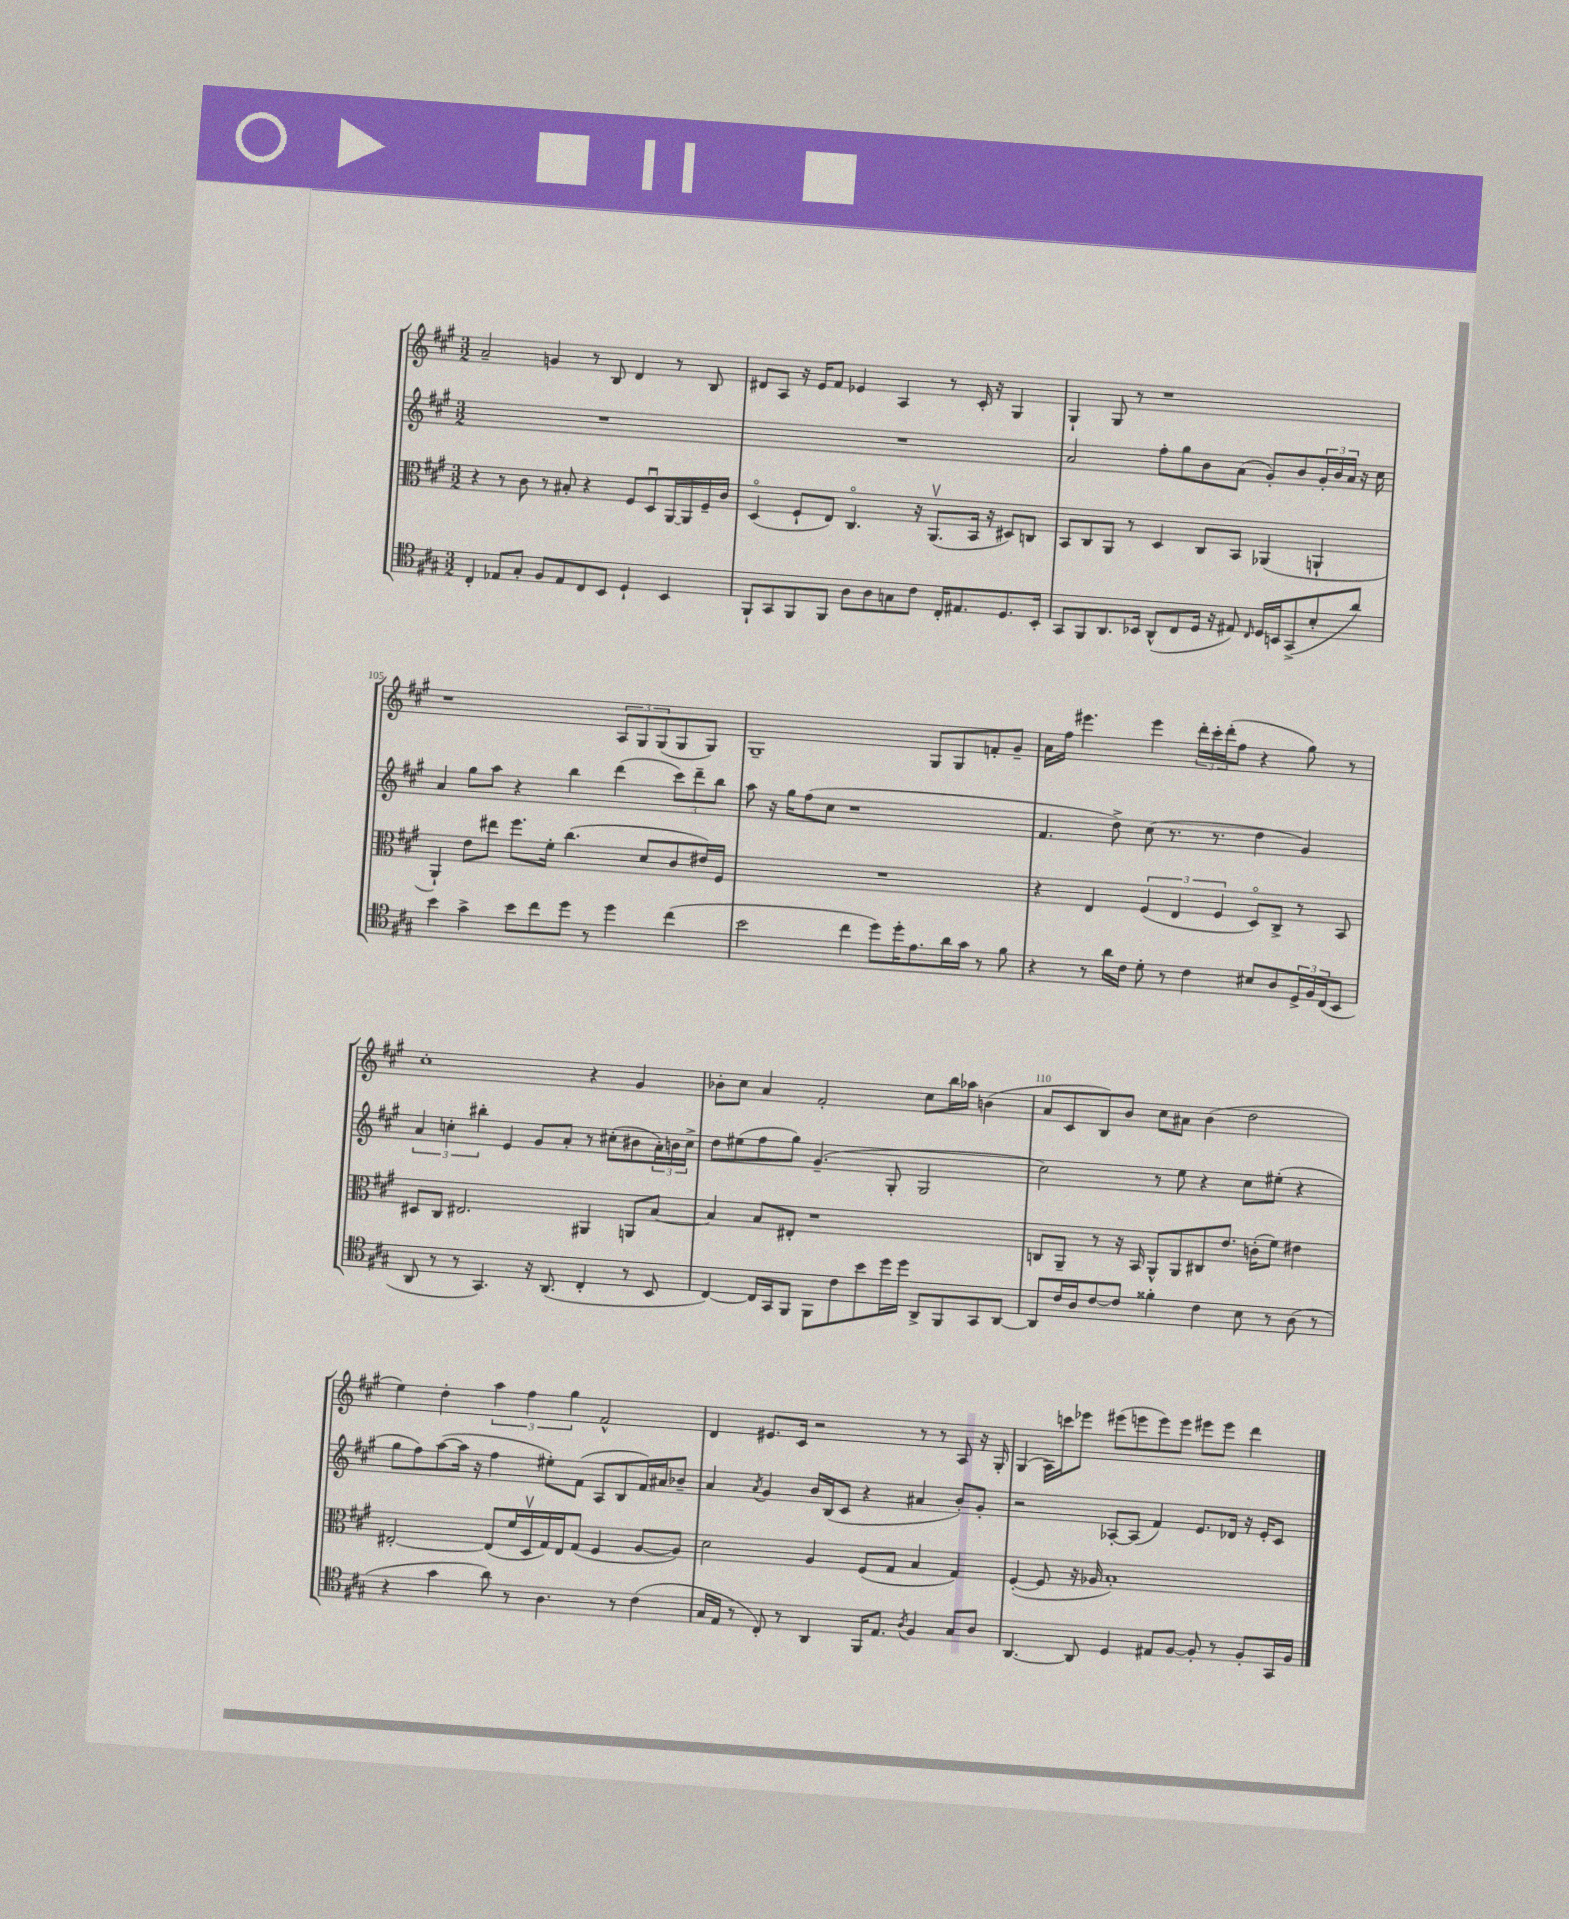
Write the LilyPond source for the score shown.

<<
\new StaffGroup <<
\new Staff = "s0" {
    \clef treble \key a \major \numericTimeSignature \time 3/2
    a'2-- g'4 r8 b8 d'4 r8 b8 |
    dis'8 a8 r16 e'16 fis'8 ees'4 a4 r8 cis'16-. r16 gis4 |
    gis4-! gis8 r8 r1 |
    r1 \tuplet 3/2 { a8 gis8 gis8( } gis8 gis8) |
    gis1-- gis8 gis8 f'8-. gis'8-- |
    a'16 fis''16 eis'''4. eis'''4 \tuplet 3/2 { d'''16-. cis'''16-. d'''16-.( } fis''8 r4 gis''8) r8 |
    cis''1-. r4 gis'4 |
    bes'8-. cis''8 a'4 fis'2-. cis''8 b''16 aes''16 b'4( |
    a'8 cis'8 b8) b'8 cis''8 ais'8 b'4( d''2 |
    e''4) d''4-. \tuplet 3/2 { a''4 fis''4 gis''4 } fis'2-^ |
    d'4 eis'8. cis'16 r2 r8 r8 a8 r16 gis16-. |
    gis4( a16) c'''16 ees'''8 eis'''8( e'''8 e'''8) e'''8 eis'''8 eis'''8 d'''4 \bar "|." |
}
\new Staff = "s1" {
    \clef treble \key a \major \numericTimeSignature \time 3/2
    R1. |
    R1. |
    a'2 fis''8-. gis''8 b'8 a'8( gis'8-.) b'8 \tuplet 3/2 { gis'16-. b'16 a'16 } r16 cis''16 |
    a'4 gis''8 a''8 r4 b''4 d'''4( \tuplet 3/2 { cis'''8) d'''8-- b''8 } |
    a''8 r16 gis''16 fis''8( cis''8 r1 |
    fis'4. d''8->) cis''8( r8. r8. d''4 gis'4) |
    \tuplet 3/2 { a'4 c''4-. bis''4-. } e'4 gis'8 a'8-. r8 cis''8-.( bis'8 \tuplet 3/2 { a'16-.) b'16 cis''16-> } |
    d''8 eis''8( fis''8 gis''8) gis'4.--( gis8-. gis2 |
    cis''2) r8 e''8 r4 cis''8 eis''8-.( r4 |
    gis''8 fis''8) a''8~( a''16 r16 fis''4 eis''8-.) fis'8( a8 b8 fis'16) ais'16 bes'8-- |
    a'4 \acciaccatura { a'8 } gis'4 b'16 b16( cis'8 r4 ais'4 b'8-.) gis'8-. |
    r2 aes8~-. aes8( fis'4) e'8. des'16 r16 e'16-. cis'8 \bar "|." |
}
\new Staff = "s2" {
    \clef alto \key a \major \numericTimeSignature \time 3/2
    r4 r8 cis'8 r8 bis8-. r4 fis8 d8\downbow a,16~ a,16 fis16-- cis'16 |
    d4\flageolet( fis8-! e8) cis4.\flageolet r16 a,8.\upbow( b,16 r16 dis8) c8 |
    b,8 cis8 a,8 r8 d4 cis8 b,8 aes,4( a,4-! |
    a,4-!) e'8 eis''8 fis''8. fis'16-. cis''4.( d'8 cis'8 eis'16) fis16 |
    R1. |
    r4 e4 \tuplet 3/2 { fis4( e4 fis4 } d8\flageolet) cis8-> r8 b,8 |
    dis8 cis8 eis2. ais,4 a,8 b8~ |
    b4 b8 eis8-. r1 |
    c8 a,8-- r8 r16 b,16 a,8-^ a,8 cis8 e'8. c'16-.( fis'8) eis'4 |
    eis2~-. eis8( fis'16 d16\upbow gis16) eis16 gis8( fis4 a8~ a8) |
    d'2 a4 fis8( gis8 b4 gis4) |
    fis4~-.( fis8 r16 aes16 b1-.) \bar "|." |
}
\new Staff = "s3" {
    \clef tenor \key a \major \numericTimeSignature \time 3/2
    cis4-. ees8 gis8-. fis8 ees8 cis8 b,8 d4-! b,4 |
    fis,8-! gis,8 fis,8 fis,8 a8 a8 g8 cis'8 cis16-. eis8. d8. b,16-. |
    gis,8 fis,8 a,8. bes,16 a,8-^( cis8 d16 r16 eis8) \grace { cis16 } d16 b,16 gis,8->( b8-. a'8) |
    b'4 gis'4-> b'8 cis''8 d''8 r8 d''4 cis''4( |
    b'2 cis''4 d''8) d''16-. e'8. a'16 gis'16 r8 fis'8 |
    r4 r8 a'16 cis'16 d'8-. r8 cis'4 bis8 a8 \tuplet 3/2 { d16-> fis16 cis16( } b,8 |
    a,8 r8 r8 gis,4.) r16 a,8.( cis4-. r8 b,8 |
    cis4~) cis16 gis,16 fis,8 fis,8 cis'8 b'8 d''16 d''16 a,8-> fis,8 gis,8 a,8~ |
    a,8 cis'16 a16 cis'8~ cis'8 fisis'4-. cis'4 b8 r8 a8( r8 |
    r4 gis'4 a'8) r8 a4. r8 cis'4( |
    gis16 e16 r8 cis8-.) r8 a,4 fis,16 e8. \acciaccatura { a8 } fis4 gis8 a8 |
    a,4.~ a,8 d4 eis8 fis8~ fis8-. r8 fis8-. gis,16 fis16 \bar "|." |
}
>>
>>
\layout { \context { \Score currentBarNumber = #102 \override BarNumber.break-visibility = ##(#f #t #t) barNumberVisibility = #(every-nth-bar-number-visible 5) } }
